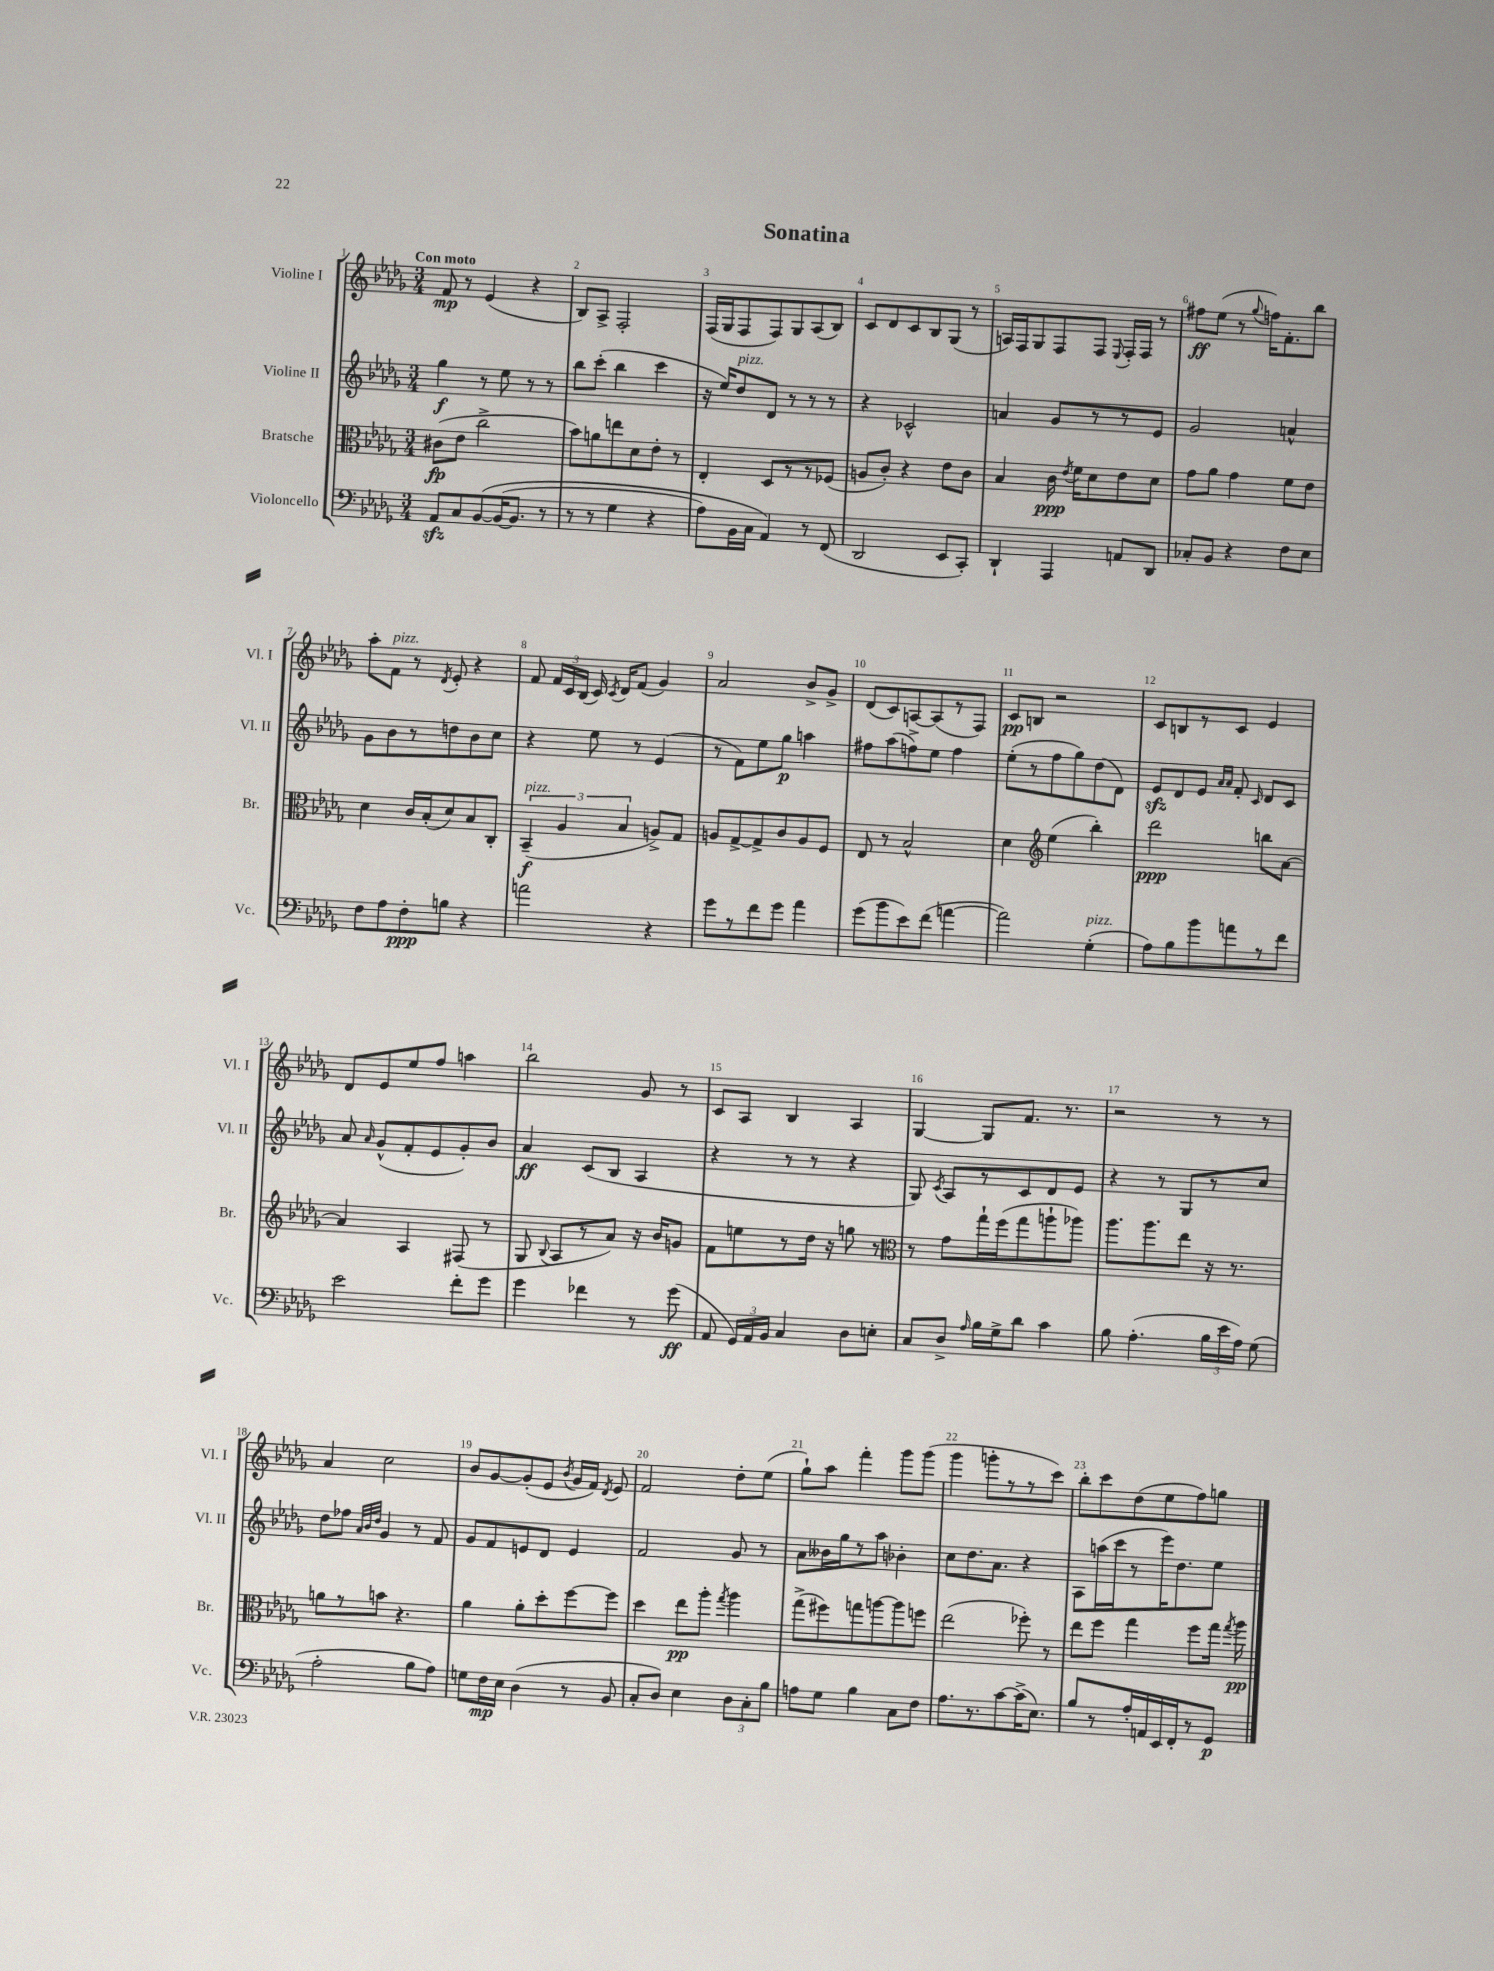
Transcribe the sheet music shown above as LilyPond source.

\header { title = "Sonatina" }
<<
\new StaffGroup <<
\new Staff = "s0" \with { instrumentName = "Violine I" shortInstrumentName = "Vl. I" } {
    \clef treble \key des \major \numericTimeSignature \time 3/4 \tempo "Con moto"
    \autoBeamOff f'8\mp r8 ees'4( r4 |
    bes8[) aes8]-> f2-. |
    f16[( ges16 f8 f8) ges8 aes8( bes8]) |
    c'8[ des'8 c'8 bes8 ges8]( r8 |
    a16[) f16 ges8 f8 f8] \appoggiatura { ees8 } f16[-. f16] r8 |
    fis''8[\ff ees''8]( r8 \appoggiatura { ges''8 } f''16[) f'8.-. bes''8] |
    aes''8[-. f'8]^\markup { \italic "pizz." } r8 \acciaccatura { des'8 } ees'8-. r4 |
    f'8 \tuplet 3/2 { f'16[ c'16 bes16]( } c'16) \acciaccatura { c'8 } des'16[ f'8]( ges'4) |
    aes'2 bes'8[-> ges'8]-> |
    des'8[( c'8) a8~ a8( r8 f8]) |
    c'8[\pp b8] r2 |
    c'8[ b8 r8 c'8] ees'4 |
    des'8[ ees'8 ees''8 f''8] a''4 |
    bes''2 ges'8 r8 |
    c'8[ aes8] bes4 aes4 |
    ges4~ ges8[ f'8.] r8. |
    r2 r8 r8 |
    aes'4 c''2 |
    bes'8[ ges'8~ ges'8-.( ees'8] \acciaccatura { bes'8 } ges'16[ f'16]) \acciaccatura { des'8 } ees'8 |
    f'2 des''8[-. ees''8]( |
    ges''8[-!) aes''8] f'''4-. ges'''8[ ges'''8]( |
    ges'''4 g'''8[-. r8 r8 c'''8]) |
    bes''8[-. c'''8 des''8( ees''8 f''8) g''8] \bar "|." |
}
\new Staff = "s1" \with { instrumentName = "Violine II" shortInstrumentName = "Vl. II" } {
    \clef treble \key des \major \numericTimeSignature \time 3/4
    \autoBeamOff ges''4\f r8 ees''8 r8 r8 |
    bes''8[ c'''8]-.( bes''4 c'''4 |
    r16 ees''16[) des''8^\markup { \italic "pizz." } des'8] r8 r8 r8 |
    r4 ces'2-^ |
    a'4 ges'8[ r8 r8 ees'8] |
    ges'2 a'4-^ |
    ges'8[ bes'8 r8 d''8 bes'8 c''8] |
    r4 ees''8 r8 ees'4( |
    r8 f'8[) ees''8 ges''8]\p a''4 |
    fis''8[ aes''8( f''8->) ees''8] f''4 |
    ees''8[-.( r8 f''8 ges''8) des''8( des'8]) |
    ees'8[\sfz des'8 ees'8] \grace { aes'16[ aes'16] } f'8-. \grace { c'16 } des'8[ c'8] |
    aes'8 \grace { aes'16 } ges'8[-^( f'8-. ees'8 ges'8-.) bes'8] |
    aes'4\ff c'8[( bes8] aes4 |
    r4 r8 r8 r4 |
    ges8) \acciaccatura { c'8 } aes8[ r8 c'8 des'8 ees'8] |
    r4 r8 ges8[ r8 c''8] |
    des''8[ fes''8] \grace { aes'32[ bes'32 des''32] } ges'4 r8 f'8 |
    ges'8[ f'8 e'8 des'8] e'4 |
    f'2 ges'8 r8 |
    aes'8[ beses'16 ges''16 r8 aes''8] bes'4-. |
    c''8[ des''8. aes'8.] r4 |
    aes8[ a''16( c'''16 r8 ees'''16) des''8. ees''8] \bar "|." |
}
\new Staff = "s2" \with { instrumentName = "Bratsche" shortInstrumentName = "Br." } {
    \clef alto \key des \major \numericTimeSignature \time 3/4
    \autoBeamOff cis'8[\fp( ees'8] c''2-> |
    bes'8[) a'8 e''8 des'8 ees'8]-. r8 |
    ees4-. des8[ r8 r8 fes8]( |
    a8[ c'8]-.) r4 ees'8[ c'8] |
    bes4 c'16\ppp \acciaccatura { ees'8 } f'16[ des'8 ees'8 des'8] |
    ges'8[ aes'8] ges'4 f'8[ ees'8] |
    des'4 c'16[ bes16-.( des'8) bes8 c8]-. |
    \tuplet 3/2 { bes,4--\f^\markup { \italic "pizz." }( aes4 bes4 } a8[->) ges8] |
    a8[ ges8~-> ges8-> c'8 a8 f8] |
    ees8 r8 bes2-^ |
    des'4 \clef treble ees''4( bes''4-.) |
    des'''2\ppp b''8[ aes'8]~ |
    aes'4 aes4 fis8( r8 |
    ges8 \appoggiatura { bes8 } aes8[ r8 aes'8]) r16 bes'16[ g'8] |
    f'8[ e''8 r8 des''16] r16 g''8 r8 |
    \clef alto r8 ges'8[ ges''16-! f''16( ges''8 a''8-! aes''8]) |
    aes''8.[ aes''8. ees''8] r16 r8. |
    a'8[ r8 b'8] r4. |
    aes'4 aes'8[-. des''8-. f''8~ f''8] |
    des''4 ees''8[\pp aes''8]-. \acciaccatura { ges''8 } aes''4 |
    ges''8[->( fis''8) g''8 a''8~ a''8 f''8] |
    ees''2( fes''8-.) r8 |
    ees''8[ f''8] ges''4 f''8[ ges''16] \acciaccatura { ges''8 } aes''16\pp \bar "|." |
}
\new Staff = "s3" \with { instrumentName = "Violoncello" shortInstrumentName = "Vc." } {
    \clef bass \key des \major \numericTimeSignature \time 3/4
    \autoBeamOff aes,8[\sfz c8 bes,8~\( bes,16~( bes,8.] r8 |
    r8 r8 ges4 r4 |
    aes8[) bes,16 c16] aes,4\) r8 f,8( |
    des,2 ees,8[ c,8]-.) |
    des,4-! aes,,4 a,8[ des,8] |
    ces8[-. bes,8] r4 f8[ ees8] |
    f8[ aes8 f8-.\ppp b8] r4 |
    a'2 r4 |
    ges'8[ r8 f'8 ges'8] aes'4 |
    ges'8[( bes'8 ees'8) f'8]( a'4~ |
    a'2) ges4-.^\markup { \italic "pizz." }( |
    aes8[) bes8 bes'8 a'8 r8 f'8] |
    ees'2 f'8[-. ges'8] |
    ges'4 fes'4 r8 ges'8\ff( |
    aes,8 \tuplet 3/2 { ges,16[) aes,16 bes,16] } c4 des8[ e8]-. |
    c8[ des8]-> \grace { aes16 } bes16[ ges16-> des'8] c'4 |
    bes8 aes4.-.( \tuplet 3/2 { bes16[ ees'16 aes16]) } ges8( |
    aes2-. bes8[ aes8]) |
    g8[ f16\mp ees16] des4( r8 bes,8 |
    c8[-. des8]) ees4 \tuplet 3/2 { des8[ c8-. bes8] } |
    a8[ ges8] bes4 c8[ f8] |
    aes8.[ r8. c'8~ c'16->( ees8.]) |
    bes8[ r8 aes16-. a,16 ees,16 f,16-. r8 ges,8]\p \bar "|." |
}
>>
>>
\layout { \context { \Score \override BarNumber.break-visibility = ##(#f #t #t) barNumberVisibility = #all-bar-numbers-visible } }
